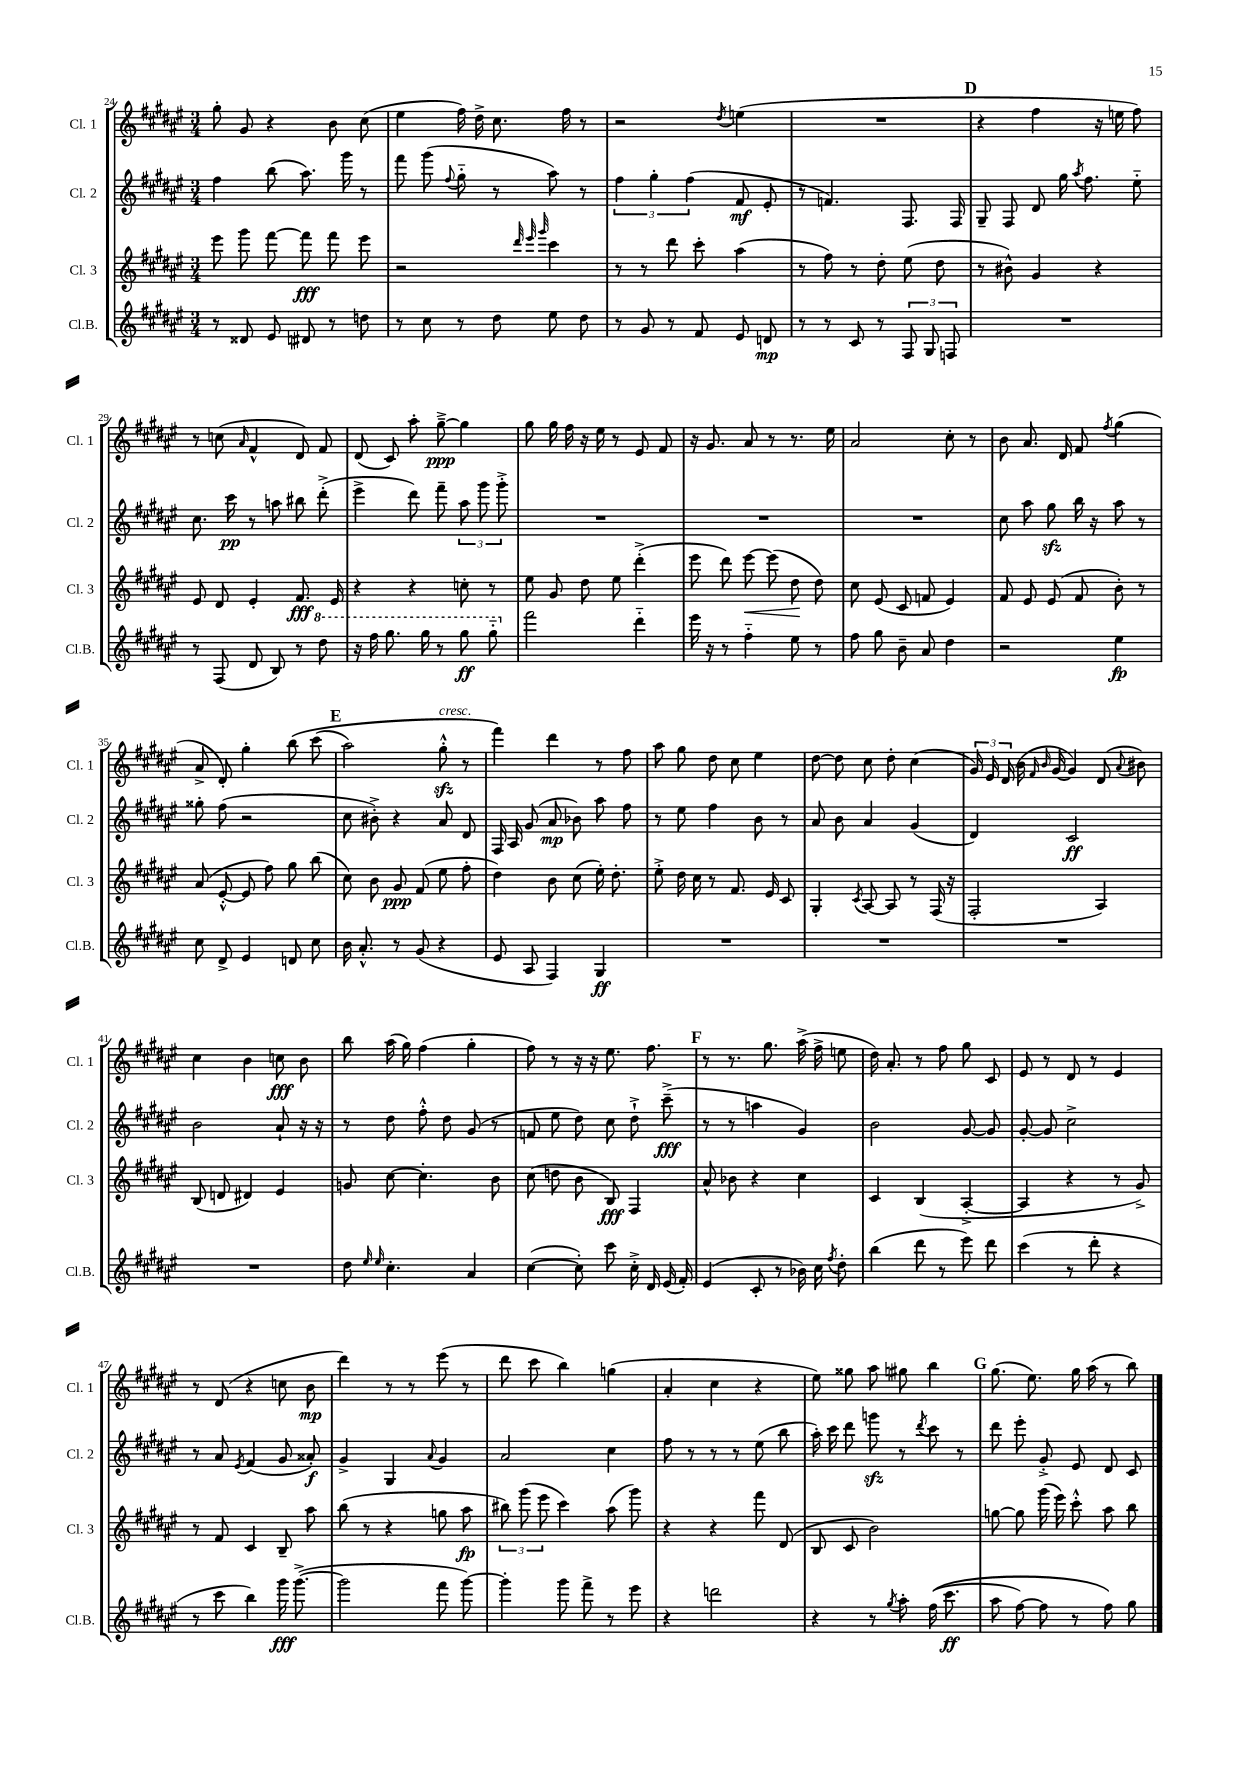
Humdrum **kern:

**kern	**kern	**kern	**kern
*staff4	*staff3	*staff2	*staff1
*clefG2	*clefG2	*clefG2	*clefG2
*k[f#c#g#d#a#e#]	*k[f#c#g#d#a#e#]	*k[f#c#g#d#a#e#]	*k[f#c#g#d#a#e#]
*M3/4	*M3/4	*M3/4	*M3/4
8r	8eee#\	4ff#\	8gg#'\
8d##/	8ggg#\	.	8g#/
8e#/	[8fff#\	(8bb\	4r
8d#/	8fff#\]	8.aa#\)	.
8r	8fff#\	.	8b\
.	.	16ggg#\	.
8dd\	8eee#\	8r	(8cc#\
=	=	=	=
8r	2r	8fff#\	4ee#\
8cc#\	.	(8ggg#\	.
.	.	8qqff#/	.
8r	.	8gg#'~\	16ff#\)
.	.	.	16dd#^\
8dd#\	.	8r	8.cc#\
.	32qqddd#/	.	.
.	32qqeee#/	.	.
.	32qqggg#/	.	.
8ee#\	4ccc#\	8aa#\)	.
.	.	.	16ff#\
8dd#\	.	8r	8r
=	=	=	=
8r	8r	6ff#\	2r
8g#/	8r	.	.
.	.	6gg#'\	.
8r	8ddd#\	.	.
.	.	(6ff#\	.
8f#/	8ccc#'\	.	.
.	.	.	8qdd#/
8e#/	(4aa#\	8f#/	(4ee\
8d/	.	8e#'/	.
=	=	=	=
8r	8r	8r	2.r
8r	8ff#\)	4.f/)	.
8c#/	8r	.	.
8r	8dd#'\	.	.
12F#/	(8ee#\	8.F#/	.
12G#/	.	.	.
.	8dd#\	.	.
12F/	.	.	.
.	.	16F#/	.
=	=	=	=
2.r	8r	8G#~/	4r
.	8b#^^\)	8F#/	.
.	4g#/	8d#/	4ff#\
.	.	16gg#\	.
.	.	8qaa#/	.
.	.	8.ff#\	.
.	4r	.	16r
.	.	.	16ee\
.	.	8ee#'~\	8ff#\)
=	=	=	=
8r	8e#/	8.cc#\	8r
(8F#/	8d#/	.	(8cc\
.	.	16ccc#\	.
.	.	.	16qqa#/
8d#/	4e#'/	8r	4f#^^/
8B/)	.	8aa\	.
8r	8.f#/	8bb#\	8d#/)
8ddd#\	.	(8ddd#'^\	8f#/
.	16e#/	.	.
=	=	=	=
16r	4r	4eee#^\	(8d#/
16fff#\	.	.	.
8.ggg#\	.	.	8c#/)
.	4r	8ddd#\)	8aa#'\
16ggg#\	.	.	.
8r	.	8fff#~\	[8gg#~^\
8ggg#\	8cc'\	12aa#\	4gg#\]
.	.	12ggg#\	.
8ggg#'~\	8r	.	.
.	.	12ggg#'^\	.
=	=	=	=
2fff#\	8ee#\	2.r	8gg#\
.	8g#/	.	16gg#\
.	.	.	16ff#\
.	8dd#\	.	16r
.	.	.	16ee#\
.	8ee#\	.	8r
4ddd#'~\	(4ddd#'^\	.	8e#/
.	.	.	8f#/
=	=	=	=
16eee#\	8eee#\	2.r	16r
16r	.	.	8.g#/
8r	8ddd#\)	.	.
4ff#'~\	[8eee#\	.	8a#/
.	(8eee#\]	.	8r
8ee#\	8dd#\	.	8.r
8r	8dd#\)	.	.
.	.	.	16ee#\
=	=	=	=
8ff#\	8cc#\	2.r	2a#/
8gg#\	(8e#/	.	.
8b~\	8c#/	.	.
8a#/	8f/	.	.
4dd#\	4e#/)	.	8cc#'\
.	.	.	8r
=	=	=	=
2r	8f#/	8cc#\	8b\
.	8e#/	8aa#\	8.a#/
.	(8e#/	8gg#\	.
.	.	.	16d#/
.	8f#/	16bb\	8f#/
.	.	16r	.
.	.	.	8qff#/
4ee#\	8b'\)	8aa#\	(4gg#\
.	8r	8r	.
=	=	=	=
8cc#\	(8a#/	8gg##'\	8a#^/
8d#^/	[8e#'^^/	(8ff#\	8d#'/)
4e#/	8e#/]	2r	4gg#'\
.	8ff#\)	.	.
8d/	8gg#\	.	&(8bb\
8cc#\	(8bb\	.	(8ccc#\
=	=	=	=
16b\	8cc#\)	8cc#\	2aa#\)
8.a#'^^/	.	.	.
.	8b\	8b#'^\)	.
8r	8g#/	4r	.
(8g#/	(8f#/	.	.
4r	8ee#\	8a#/	8gg#'^^\
.	8ff#'\	8d#/	8r
=	=	=	=
8e#/	4dd#\)	16F#/	4fff#\&)
.	.	16A#/	.
8A#/	.	(8g#/	.
4F#/)	8b\	8a#/	4ddd#\
.	(8cc#\	8b-\)	.
4G#/	16ee#'\)	8aa#\	8r
.	8.dd#'\	.	.
.	.	8ff#\	8ff#\
=	=	=	=
2.r	8ee#'^\	8r	8aa#\
.	16dd#\	8ee#\	8gg#\
.	16cc#\	.	.
.	8r	4ff#\	8dd#\
.	8.f#/	.	8cc#\
.	.	8b\	4ee#\
.	16e#/	.	.
.	8c#/	8r	.
=	=	=	=
2.r	4G#'/	8a#/	[8dd#\
.	.	8b\	8dd#\]
.	8qc#/	.	.
.	[8A#/	4a#/	8cc#\
.	8A#/]	.	8dd#'\
.	8r	(4g#/	(4cc#\
.	(16F#/	.	.
.	16r	.	.
=	=	=	=
2.r	2F#'/	4d#/)	24g#/)
.	.	.	24e#/
.	.	.	(24d#/
.	.	.	16b\
.	.	.	16qqf#/
.	.	.	16qqb/
.	.	.	[16g#/
.	.	2c#/	4g#/])
.	4A#/)	.	(8d#/
.	.	.	8qqa#/
.	.	.	8b#\)
=	=	=	=
2.r	(8B/	2b\	4cc#\
.	8d/	.	.
.	4d#/)	.	4b\
.	4e#/	8a#`/	8cc\
.	.	16r	8b\
.	.	16r	.
=	=	=	=
8dd#\	8g/	8r	8bb\
16qqee#/	.	.	.
16qqee#/	.	.	.
4.cc#'\	[8cc#\	8dd#\	(16aa#\
.	.	.	16gg#\)
.	4.cc#'\]	8ff#'^^\	(4ff#\
.	.	8dd#\	.
4a#/	.	(8g#/	4gg#'\
.	8b\	8r	.
=	=	=	=
([4cc#\	(8cc#\	8f/	8ff#\)
.	8dd\	8ee#\	8r
8cc#'\])	8b\	8dd#\)	16r
.	.	.	16r
8ccc#\	8B/)	8cc#\	8.ee#\
16cc#'^\	4F#/	8dd#`^\	.
16d#/	.	.	8.ff#\
(16e#/	.	(8ccc#~^\	.
16f#'/)	.	.	.
=	=	=	=
(4e#/	8a#^^/	8r	8r
.	8b-\	8r	8.r
8c#'/	4r	4aa\	.
.	.	.	8.gg#\
8r	.	.	.
16b-\)	4cc#\	4g#/)	(16aa#^\
16cc#\	.	.	16ff#^\
8qff#/	.	.	.
8dd#'\	.	.	8ee\
=	=	=	=
(4bb\	4c#/	2b\	16dd#\)
.	.	.	8.a#'/
8ddd#\	(4B/	.	8r
8r	.	.	8ff#\
8eee#\)	[4A#'^/	[8g#/	8gg#\
8ddd#\	.	8g#/]	8c#/
=	=	=	=
(4ccc#\	4A#/]	[8g#'/	8e#/
.	.	8g#/]	8r
8r	4r	2cc#^\	8d#/
8ddd#'\	.	.	8r
4r	8r	.	4e#/
.	8g#^/)	.	.
=	=	=	=
8r	8r	8r	8r
8ccc#\	8f#/	8a#/	(8d#/
.	.	8qe#/	.
4bb\)	4c#/	(4f#/	4r
16ggg#\	8B~/	8g#/	8cc\
([8.ggg#^\	.	.	.
.	8aa#\	8a##'/)	8b\
=	=	=	=
2ggg#\]	(8bb\	4g#^/	4ddd#\)
.	8r	.	.
.	4r	4G#/	8r
.	.	.	8r
.	.	8qqa#/	.
8fff#\	8gg\	4g#/	(8eee#\
[8ggg#\)	8aa#\	.	8r
=	=	=	=
4ggg#'\]	12bb#\)	2a#/	8ddd#\
.	(12ggg#\	.	.
.	.	.	8ccc#\
.	12eee#\	.	.
8ggg#\	4ccc#\)	.	4bb\)
8fff#^\	.	.	.
8r	(8aa#\	4cc#\	(4gg\
8eee#\	8ggg#\)	.	.
=	=	=	=
4r	4r	8ff#\	4a#'/
.	.	8r	.
2ddd\	4r	8r	4cc#\
.	.	8r	.
.	8fff#\	(8ee#\	4r
.	(8d#/	8bb\	.
=	=	=	=
4r	8B/	16aa#'\)	8ee#\)
.	.	16ccc#\	.
.	8c#/	8ddd#\	8gg##\
8r	2b\)	8ggg\	8aa#\
8qgg#/	.	.	.
8aa#'\	.	8r	8gg#\
.	.	8qddd#/	.
&((16ff#\	.	8ccc#\	4bb\
8.ccc#\	.	.	.
.	.	8r	.
=	=	=	=
8aa#\	[8gg\	8ddd#\	(8.gg#\
[8ff#\)	8gg\]	8eee#'\	.
.	.	.	8.ee#\)
8ff#\]	(16ggg#\	8g#'^/	.
.	16eee#\)	.	.
8r	8ccc#'^^\	8e#/	16gg#\
.	.	.	(16aa#\
8ff#\&)	8aa#\	8d#/	8r
8gg#\	8bb\	8c#/	8bb\)
==	==	==	==
*-	*-	*-	*-
